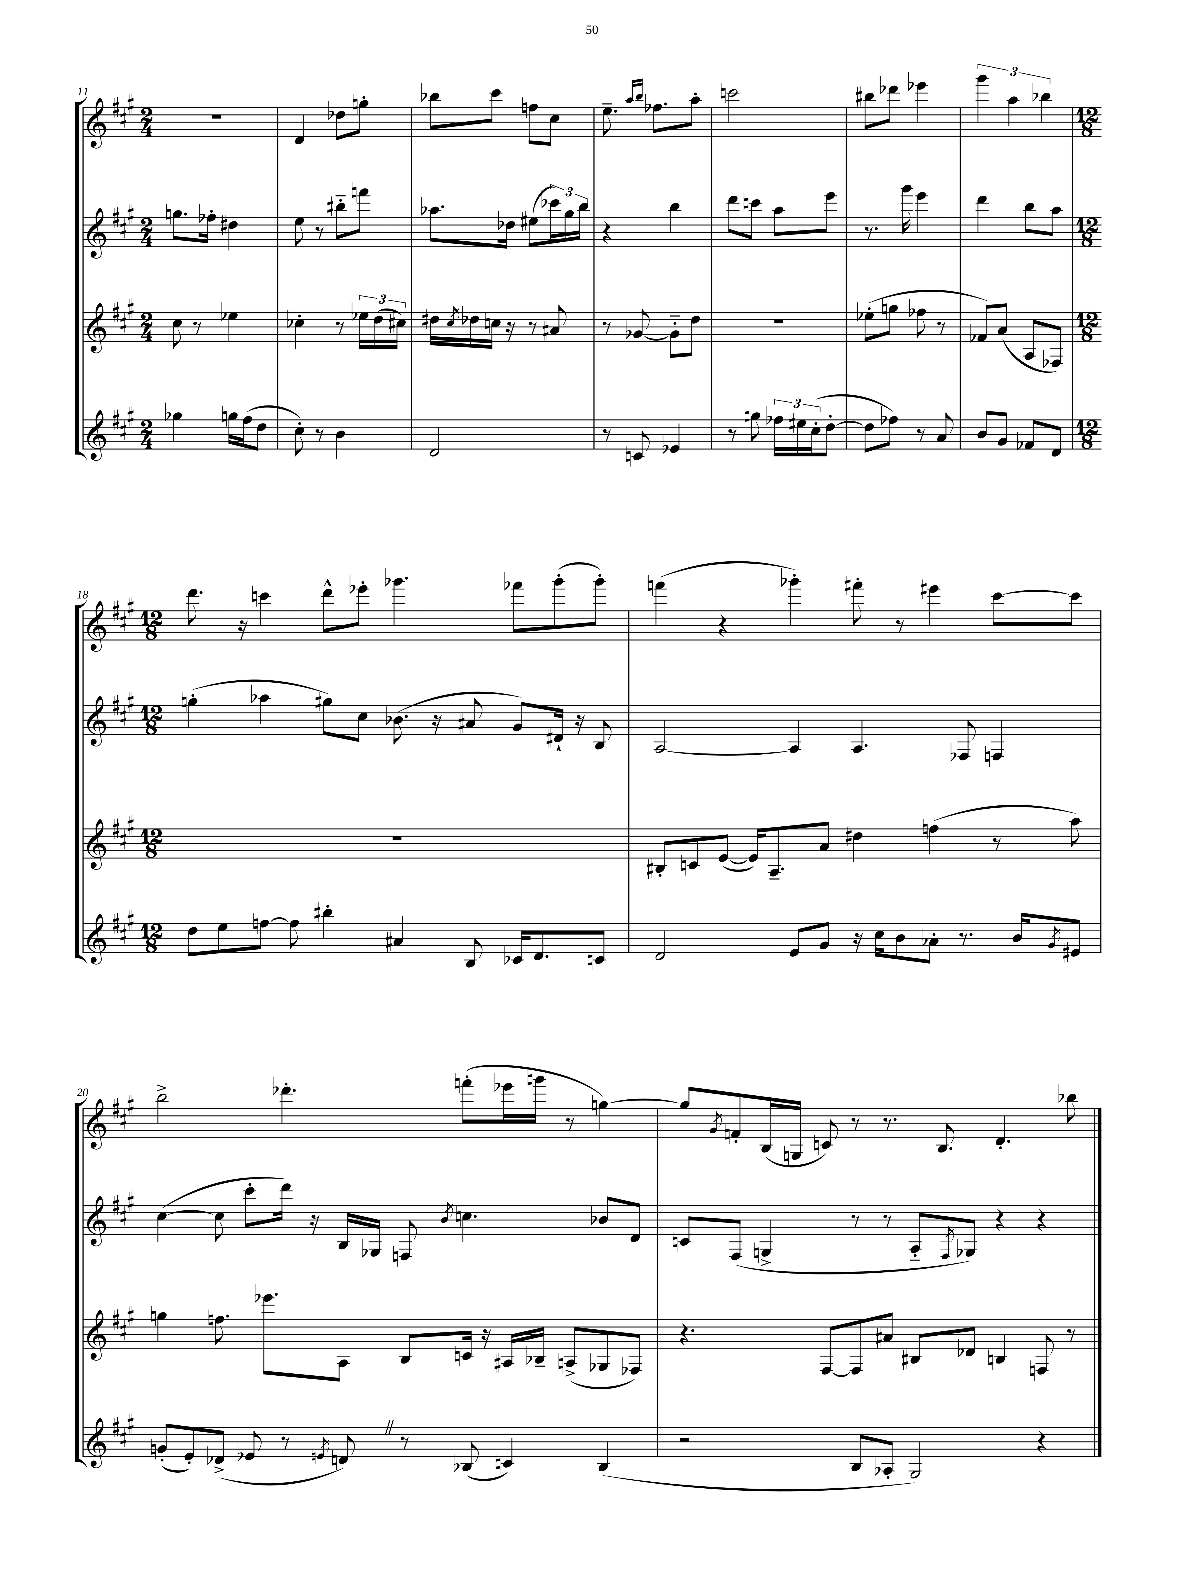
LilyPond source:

<<
\new StaffGroup <<
\new Staff = "s0" {
    \clef treble \key a \major \numericTimeSignature \time 2/4
    R2 |
    d'4 des''8 g''8-. |
    bes''8 cis'''8 f''8 cis''8 |
    e''8.-- \grace { a''16 b''16 } fes''8. a''8-. |
    c'''2 |
    bis''8 des'''8 ees'''4 |
    \tuplet 3/2 { gis'''4 a''4 bes''4 } |
    \numericTimeSignature \time 12/8 d'''8. r16 c'''4 d'''8-^ ees'''8-. ges'''4. fes'''8 ges'''8-.( ges'''8-.) |
    f'''4( r4 ges'''4-.) fis'''8-. r8 eis'''4 cis'''8~ cis'''8 |
    b''2-> des'''4.-. f'''8-.( ees'''16 g'''16 r8 g''4~) |
    g''8 \acciaccatura { gis'8 } f'8-. b16( g16 c'8) r8 r8. b8. d'4.-. bes''8 \bar "|." |
}
\new Staff = "s1" {
    \clef treble \key a \major \numericTimeSignature \time 2/4
    g''8. fes''16-. dis''4 |
    e''8 r8 bis''8-_ f'''8 |
    aes''8. des''16 eis''8( \tuplet 3/2 { ces'''16) gis''16 b''16 } |
    r4 b''4 |
    d'''8 c'''8 a''8 e'''8 |
    r8. gis'''16 e'''4 |
    d'''4 b''8 a''8 |
    \numericTimeSignature \time 12/8 g''4-.( aes''4 gis''8) cis''8 bes'8.( r16 ais'8 gis'8) dis'16-! r16 b8 |
    a2~ a4 a4. fes8 f4 |
    cis''4~( cis''8 cis'''8-. d'''16) r16 b16 ges16 f8 \acciaccatura { b'8 } c''4. bes'8 d'8 |
    c'8 fis8( g4-> r8 r8 a8-_ \acciaccatura { fis8 } ges8) r4 r4 \bar "|." |
}
\new Staff = "s2" {
    \clef treble \key a \major \numericTimeSignature \time 2/4
    cis''8 r8 ees''4 |
    ces''4-. r8 \tuplet 3/2 { ees''16 d''16( cis''16) } |
    dis''16 \acciaccatura { cis''8 } des''16 c''16 r16 r8 ais'8 |
    r8 ges'8~ ges'8-_ d''8 |
    r2 |
    ees''8-.( g''8 fes''8 r8 |
    fes'8) a'8( a8 fes8) |
    \numericTimeSignature \time 12/8 R1. |
    bis8-. c'8 e'8~( e'16) a8.-- a'8 dis''4 f''4( r8 a''8) |
    g''4 f''8. ees'''8. a8 b8 c'16 r16 ais16 bes16-- a8->( ges8 fes8) |
    r4. fis8~ fis8 ais'8 bis8 des'8 b4 f8 r8 \bar "|." |
}
\new Staff = "s3" {
    \clef treble \key a \major \numericTimeSignature \time 2/4
    ges''4 g''16 fis''16( d''8 |
    cis''8-.) r8 b'4 |
    d'2 |
    r8 c'8 ees'4 |
    r8 g''8 \tuplet 3/2 { fes''16 eis''16 cis''16-.( } d''8~-. |
    d''8 fes''8) r8 a'8 |
    b'8 gis'8 fes'8 d'8 |
    \numericTimeSignature \time 12/8 d''8 e''8 f''8~ f''8 bis''4-. ais'4 b8 ces'16 d'8. c'8 |
    d'2 e'8 gis'8 r16 cis''16 b'8 aes'8-. r8. b'16 \acciaccatura { gis'8 } eis'8 |
    g'8-.( e'8-.) des'8->( ees'8 r8 \acciaccatura { e'8 } d'8) \once \override BreathingSign.text = \markup { \musicglyph "scripts.caesura.straight" } \breathe r8 bes8( c'4) bes4( |
    r2 b8 aes8-. gis2) r4 \bar "|." |
}
>>
>>
\layout { \context { \Score currentBarNumber = #11 } }
